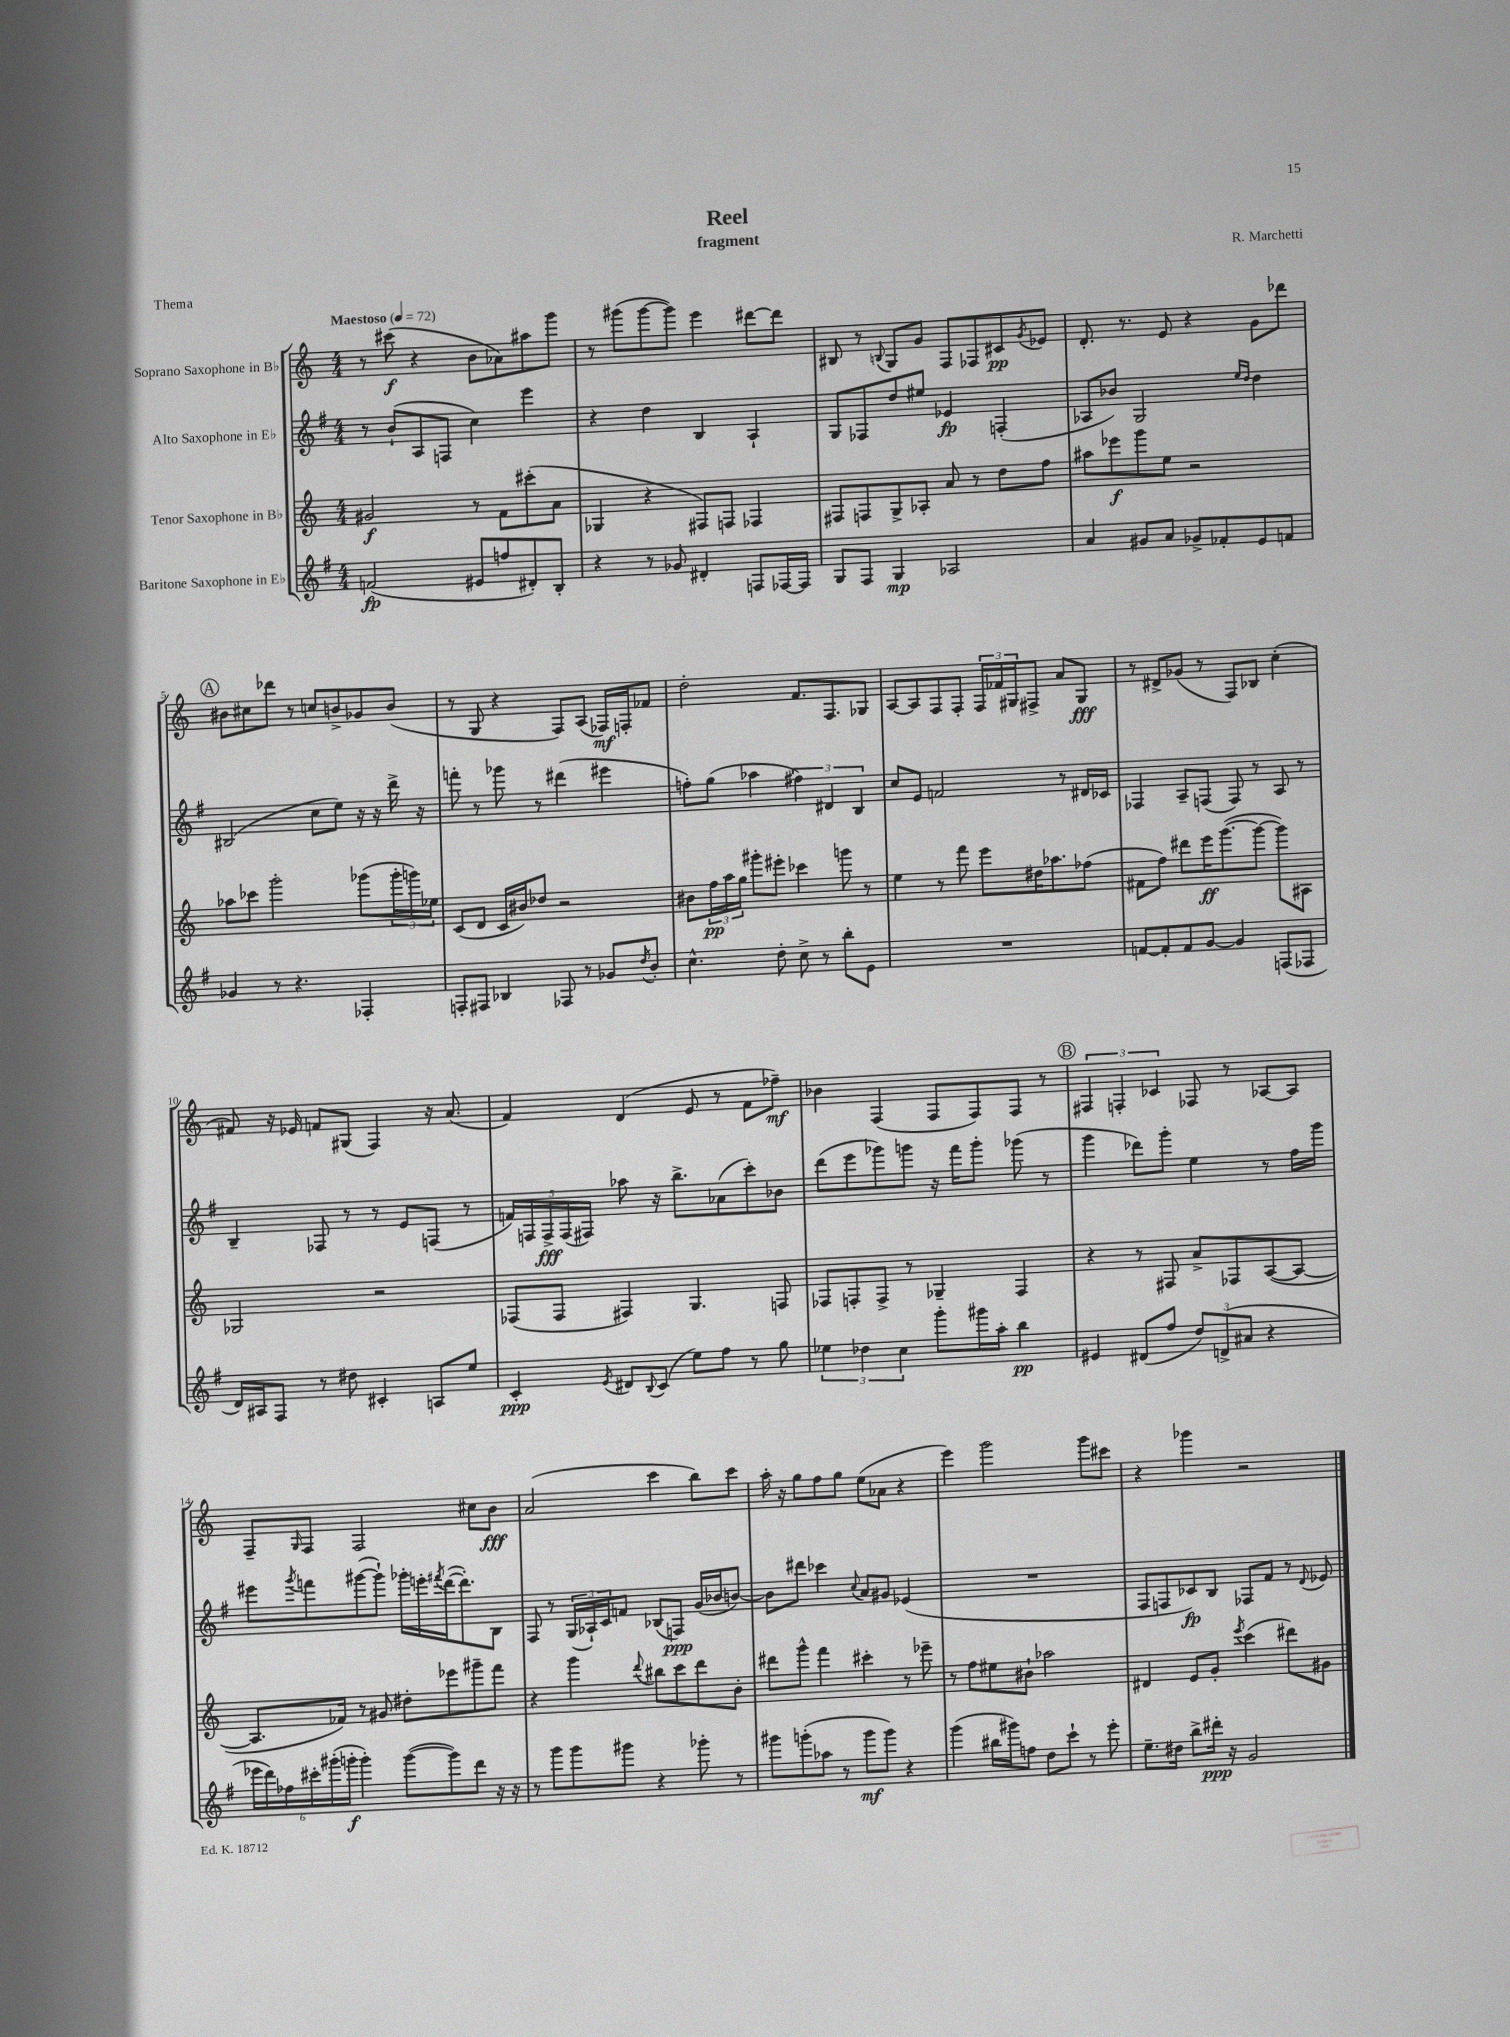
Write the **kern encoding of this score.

**kern	**kern	**kern	**kern
*staff4	*staff3	*staff2	*staff1
*clefG2	*clefG2	*clefG2	*clefG2
*k[f#]	*k[]	*k[f#]	*k[]
*M4/4	*M4/4	*M4/4	*M4/4
*MM72	*MM72	*MM72	*MM72
(2f	2g#	8r	8r
.	.	(8b`	(8ccc#
.	.	8A	4r
.	.	8F	.
8e#	8r	4cc)	8b
8ff	8f	.	8a-)
8d#')	(8ccc#'	4eee	8aa#
8B'	8a	.	8ggg
=	=	=	=
4r	4G-	4r	8r
.	.	.	(8ggg#
8r	4r	4dd	[8ggg#
8g-	.	.	8ggg#])
4d#'	8F#)	4B	4eee
.	8F	.	.
8F	4F-	4A`	[8ddd#
[16F-	.	.	8ddd#]
16F-]	.	.	.
=	=	=	=
8G	8F#	8G	8B#
8F#	8F	8F-	8r
.	.	.	8qqB
4G	8G^	8dd	8G
.	8A-'	8ee#	8g
2A-	8a	4e-	8F
.	8r	.	8F-
.	8dd	(4F'	8c#
.	.	.	8qg
.	8ff	.	8e-
=	=	=	=
4a	8aa#	8A-	8.d'
.	8eee-	8b-)	.
.	.	.	8.r
8g#	8ggg	2G	.
8a	8ee	.	8e
8g-^	2r	.	4r
8f-'	.	.	.
.	.	16qqee	.
.	.	16qqdd	.
8e	.	4dd	8g
8f	.	.	8ddd-
=	=	=	=
4g-	8aa-	(2B#	8b#
.	8ccc-	.	8cc#
8r	2ggg'	.	8ddd-
4.r	.	.	8r
.	.	8cc	8cc
.	.	8ee)	8b^
4F-'	(8ggg-	16r	8g-
.	.	16r	.
.	24ggg-'	16ddd^	(8b
.	24ggg)	.	.
.	.	16r	.
.	24ee-	.	.
=	=	=	=
8F'	(8c	8fff'	8r
8F#	8d	8r	8G
4B-	16c	8ggg-	4r
.	16b#)	.	.
.	8dd-	8r	.
8F-	2r	(4ddd#	8F)
8r	.	.	(8A
8g-	.	4eee#	16F-)
.	.	.	16F'
8qdd	.	.	.
8b'	.	.	8f-
=	=	=	=
4.cc^^	8b#	8ff')	2dd'
.	24ff	(8gg	.
.	24aa	.	.
.	24gg	.	.
.	8ggg#'	4aa-	.
8dd'	8eee#'	.	.
8cc^	4ccc-	6ff#)	8.f
8r	.	.	.
.	.	6d#	.
.	.	.	8.F
8bb'	8ggg	.	.
.	.	6B	.
8e	8r	.	8G-
=	=	=	=
1r	4ee	8cc	[8A
.	.	8e	8A]
.	8r	2f	8F
.	8fff	.	8F'
.	8eee	.	24F
.	.	.	24f-
.	.	.	24G#
.	16dd#	.	8F#^
.	8.aa-	.	.
.	.	8r	8a
.	(8ff-	16d#	8G#
.	.	16c-	.
=	=	=	=
[8f	8f#	4F-	8r
8f']	8ff)	.	8d#^
8f	8ddd#	8A~	(8g-
[8g	16eee	(8F	8r
.	([8.ggg	.	.
4g]	.	8F)	8F)
.	8ggg_	8r	8B-
(8F	8ggg])	8A	(4cc'
8F-	8A#	8r	.
=	=	=	=
16d)	2G-	4B~	8f#)
16A#	.	.	.
8F#	.	.	16r
.	.	.	16e-
8r	.	8F-	8f
8dd#	.	8r	(8G#
4c#'	2r	8r	4F)
.	.	8e	.
8A	.	(8F	16r
.	.	.	(8.a
8ee	.	8r	.
=	=	=	=
4c'	(8F-	20f)	4f)
.	.	20F	.
.	.	20F^	.
.	8F-	.	.
.	.	(20F	.
.	.	20F#)	.
8qe	.	.	.
8d#	4F#)	8aa-	(4d
8qqB	.	.	.
(8c	.	16r	.
.	.	8.bb^	.
8ee)	4.G	.	8e
8ff#	.	(8a-	8r
8r	.	8ccc')	8f
8gg	8F	8b-	8ff-~)
=	=	=	=
6ee-	8F-	(8ddd	4b-
.	8F'	8eee	.
6dd-	.	.	.
.	8F^	8ggg-)	(4F
6cc	.	.	.
.	8r	8ggg	.
8ggg'	4G-~	16r	8F
.	.	16fff#	.
16ggg#	.	8ggg'	8F)
16aa'	.	.	.
4bb	4F	(8ggg-	8F
.	.	8r	8r
=	=	=	=
4e#	4r	4ggg	6F#
.	.	.	6F'
(8d#	8r	8ddd-)	.
.	.	.	6c-
8ff#	8F#	8ggg'	.
12dd)	8a^	4ee	8F-
(12d^	.	.	.
.	8F-	.	8r
12a#	.	.	.
4r	([8A	8r	[8A-
.	8A_	16ff#	8A-]
.	.	16ggg	.
=	=	=	=
24eee-	8.A]	8eee#	8F~
24ddd)	.	.	.
24ff-	.	.	.
.	.	8qggg	16qqG
24ccc#'	.	8fff	8F
(24ggg#'	.	.	.
.	16f-)	.	.
24ggg'	.	.	.
4ggg')	8r	([8ggg#	2F
.	8g#	8ggg#`])	.
([8ggg	8dd#'	16ggg-'	.
.	.	16eee'	.
.	.	8qfff#	.
8ggg])	8eee-	([16ddd	.
.	.	8.ddd'])	.
8ddd	8ggg#~	.	8cc#
16r	8fff	8B	8b
16r	.	.	.
=	=	=	=
8r	4r	8F#	(2a
8ggg	.	8r	.
8ggg	4ggg	(24G	.
.	.	24A-`)	.
.	.	24c	.
8ggg#	.	8f	.
.	8qqddd	.	.
4r	8bb#	(8B-	4ccc
.	8ccc	8F)	.
8ggg-'	8ddd	(16g	8bb)
.	.	16b-	.
8r	8b'	[8b)	8ccc
=	=	=	=
8ggg#	8ddd#	8b]	16aa'
.	.	.	16r
(8ggg'	8ggg^^	8ddd#	8gg
8aa-	4fff	4ccc-	8ff
8r	.	.	8gg
.	.	8qqcc	.
8ggg	4ccc#'	8a	(8ee
8ggg)	.	8g#	8a-
4r	8r	(4e-	4r
.	8eee-~	.	.
=	=	=	=
(4ggg	8r	1r	4eee)
.	8ff	.	.
16bb#	8ee#	.	2ggg
16ggg#)	.	.	.
8ff	8b#`	.	.
8dd	2aa-	.	.
8ccc`	.	.	.
8r	.	.	8ggg
8eee'	.	.	8ccc#
=	=	=	=
8.ee~	4d#	8F#	4r
.	.	8F	.
16dd#	.	.	.
8bb^	8e	8c-)	4ggg-
16ddd#'	8g'	8B	.
16r	.	.	.
.	8qeee	.	.
2g	(4ccc	8F-	2r
.	.	8f#	.
.	8ddd#)	8r	.
.	.	8qqd	.
.	8g#	8e-	.
==	==	==	==
*-	*-	*-	*-
